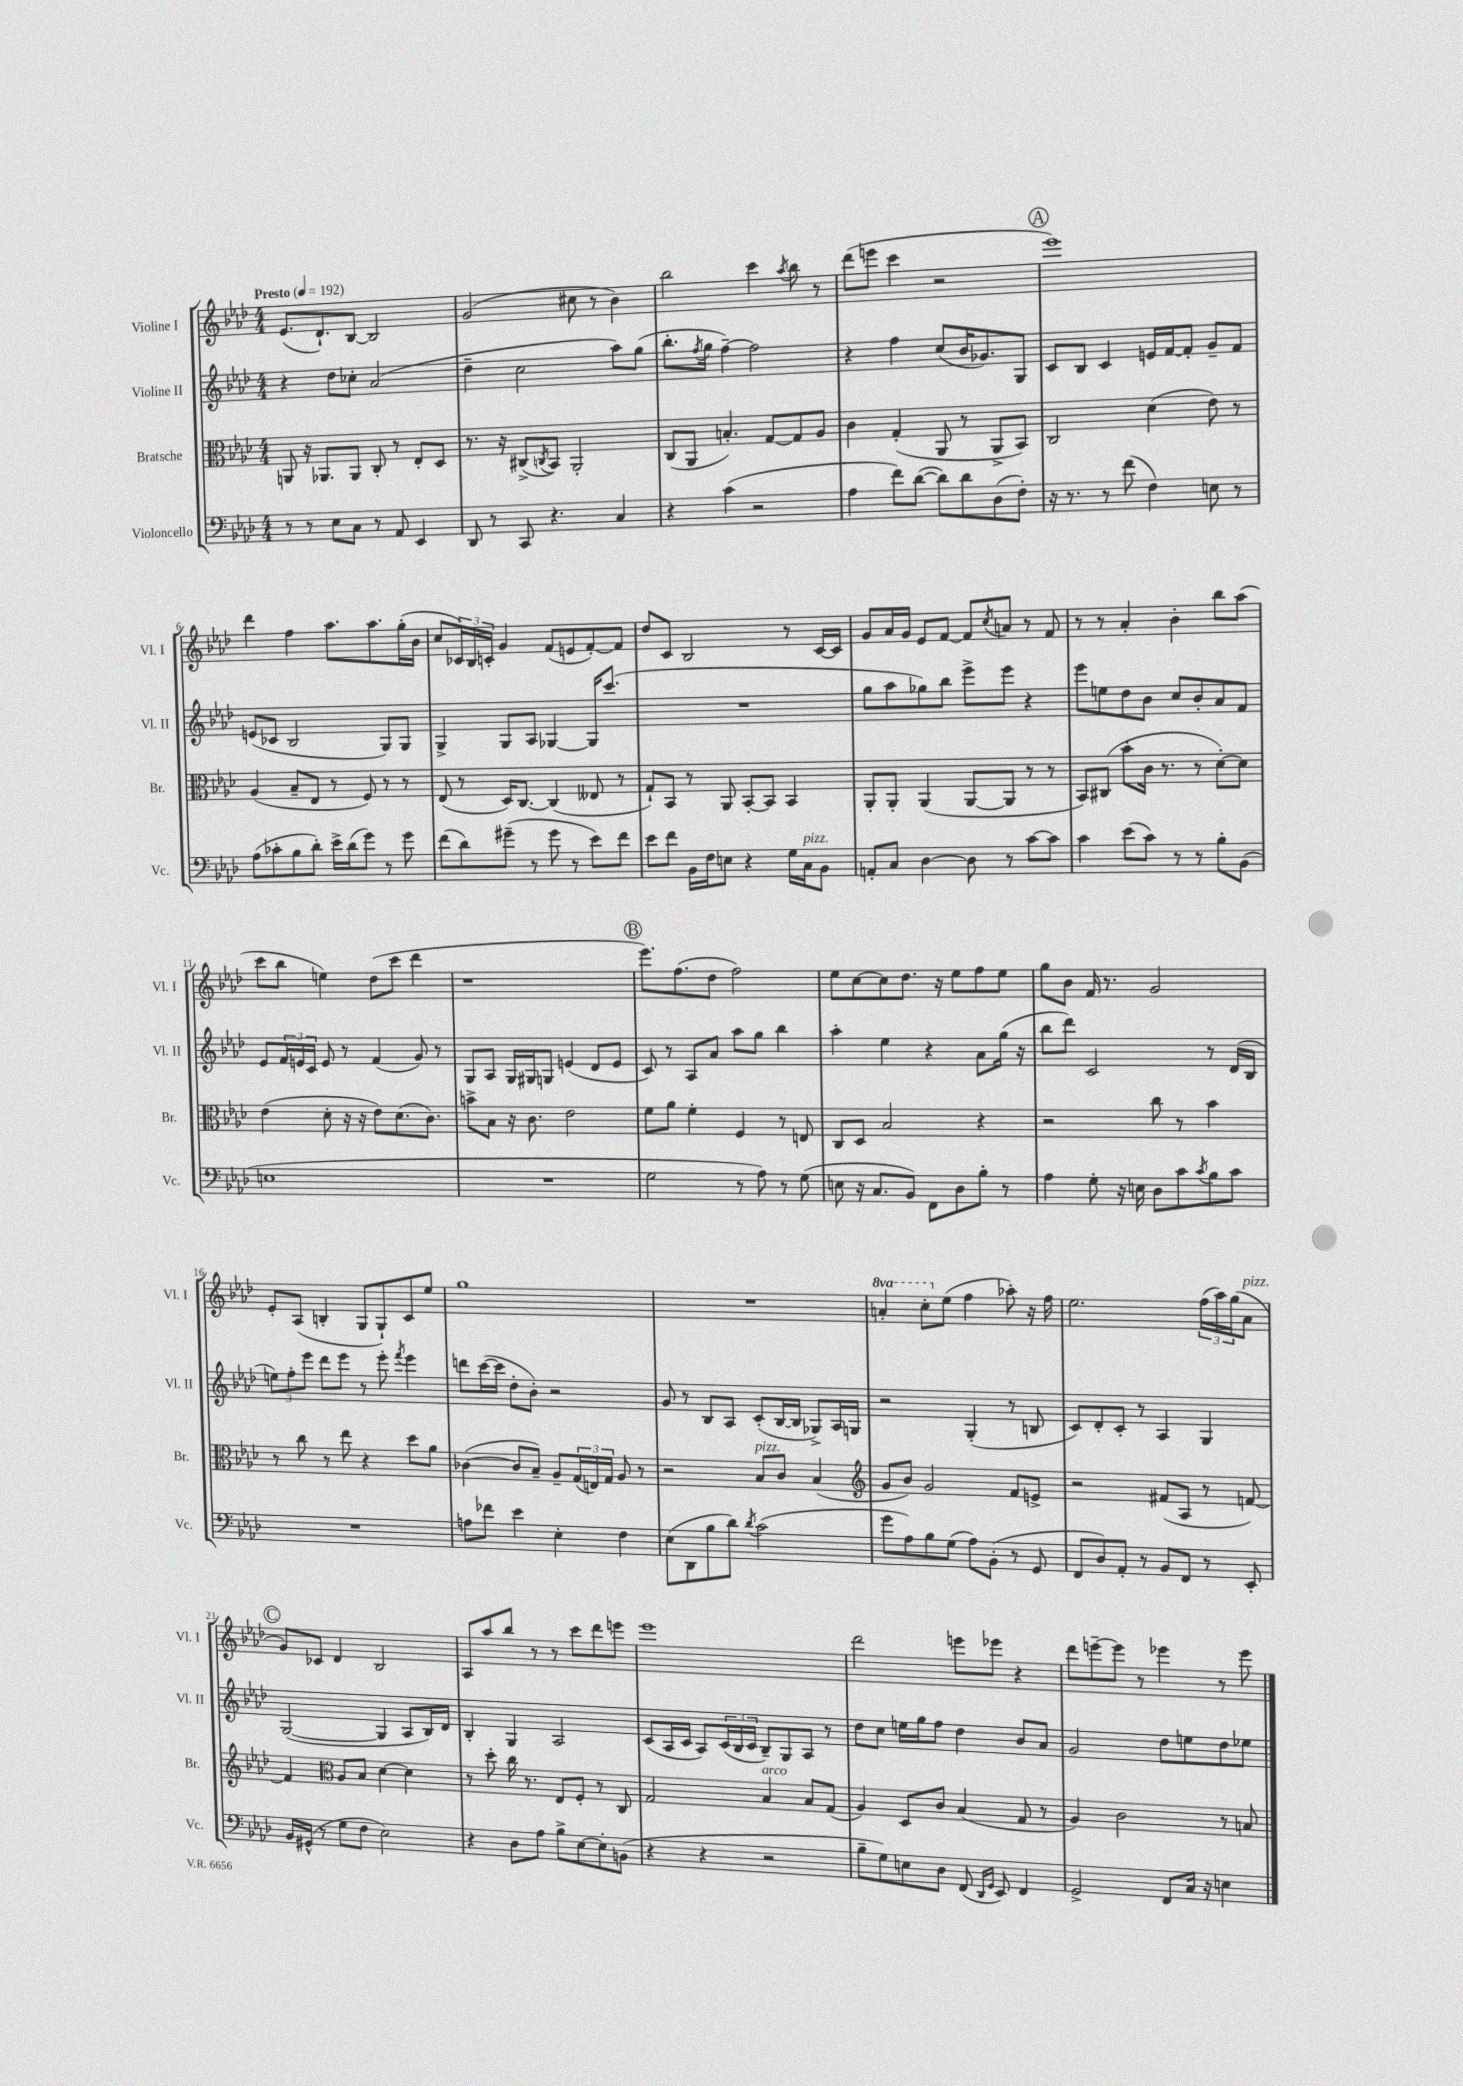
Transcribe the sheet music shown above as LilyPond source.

<<
\new StaffGroup <<
\new Staff = "s0" \with { instrumentName = "Violine I" shortInstrumentName = "Vl. I" } {
    \clef treble \key aes \major \numericTimeSignature \time 4/4 \set Staff.ottavationMarkups = #ottavation-simple-ordinals \tempo "Presto" 4 = 192
    ees'8.( des'8.-!) bes8~ bes2 |
    g'2( cis''8 r8 bes'4) |
    bes''2 c'''4 \acciaccatura { aes''8 } bes''8 r8 |
    des'''8( e'''8 c'''4 r2 |
    \mark \markup { \circle "A" } ees'''1) |
    des'''4 f''4 aes''8. aes''8. g''16-.( bes'16 |
    c''8 \tuplet 3/2 { ces'16) bes16 c'16-. } g'4 f'8( e'8 f'8~-.) f'8 |
    des''8 c'8 bes2 r8 c'16~ c'16 |
    g'8 aes'16 g'16 ees'8 f'8~ f'8 \acciaccatura { c''8 } a'8 r8 f'8 |
    r8 r8 aes'4-. bes'4-. bes''8 aes''8( |
    c'''8 bes''8 e''4) des''8( c'''8 des'''4 |
    r1 |
    \mark \markup { \circle "B" } ees'''8.) f''8.( des''8 f''2) |
    ees''8 c''8~ c''8 des''8. r16 ees''8 f''8 ees''8 |
    g''8 bes'8 f'16 r8. g'2 |
    ees'8-. aes8( b4-. g8 g8-!) c'8 ees''8 |
    g''1 |
    R1 |
    \ottava #1 a''4-. c'''8-. \ottava #0 ees''8( f''4 aes''8-.) r16 f''16 |
    ees''2. \tuplet 3/2 { f''16( aes''16) g''16( } aes'8^\markup { \italic "pizz." } |
    \mark \markup { \circle "C" } g'8) ces'8 des'4 bes2 |
    aes8 aes''8 bes''8 r8 r8 c'''8 des'''8 e'''8 |
    ees'''1 |
    des'''2 e'''8 ees'''8 r4 |
    des'''8 e'''8~-- e'''8 r8 ees'''4 r8 ees'''8 \bar "|." |
}
\new Staff = "s1" \with { instrumentName = "Violine II" shortInstrumentName = "Vl. II" } {
    \clef treble \key aes \major \numericTimeSignature \time 4/4
    r4 des''8 ces''8-. aes'2( |
    des''4-- c''2 aes''8) g''8( |
    bes''8.-. \acciaccatura { f''8 } g''16 f''4~--) f''2 |
    r4 f''4 c''8( bes'16 ges'8.) g8 |
    \mark \markup { \circle "A" } c'8 bes8 c'4 e'16 f'16~ f'8-. g'8-- f'8 |
    e'8( ces'8 bes2 g8) g8 |
    g4-> g8 aes8 ges4~ ges16 c'''8.( |
    R1 |
    g''8 aes''8 ges''8) bes''8 ees'''8-> ees'''8 r4 |
    ees'''8 e''8 des''8 bes'8 c''8 bes'8-. aes'8 f'8 |
    ees'8 \tuplet 3/2 { f'16 e'16 c'16 } e'8 r8 f'4( g'8) r8 |
    g8 aes8 g16 gis16 g8 e'4( des'8 e'8 |
    \mark \markup { \circle "B" } c'8) r8 aes8 aes'8 aes''8 g''8 bes''4 |
    aes''4-. ees''4 r4 aes'8 g''16( r16 |
    bes''8 des'''8) c'2 r8 des'16( bes16 |
    \tuplet 3/2 { e''8) f''8-. ees'''8 } des'''8 ees'''8 r8 ees'''8-. \acciaccatura { f'''8 } ees'''4 |
    d'''8 c'''16~( c'''16 des''8-. bes'8-.) r2 |
    g'8 r8 bes8 aes8 c'8-.( bes16~ bes16 ges8->) aes16 g16 |
    r2 g4-.( r8 b8 |
    c'8) des'8-. c'8-. r8 aes4 g4 |
    \mark \markup { \circle "C" } g2~( g4 aes8 bes16) des'16 |
    bes4-. g4 aes2 |
    c'8( aes16 c'16 aes8) \tuplet 3/2 { c'16( bes16 c'16 } bes8--) g8 aes8 r8 |
    des''8 c''8 e''16 g''16 f''8 des''4 bes'8 aes'8 |
    g'2 des''8 e''8 des''8 ees''8 \bar "|." |
}
\new Staff = "s2" \with { instrumentName = "Bratsche" shortInstrumentName = "Br." } {
    \clef alto \key aes \major \numericTimeSignature \time 4/4
    a,8 r16 aes,8. aes,8 c8-. r8 ees8-. des8 |
    r8. r16 cis8->( \acciaccatura { c8 } bes,8) aes,2-. |
    c8( aes,8 b4.-.) g8~ g8 aes8 |
    c'4 g4-.( aes,8 r8 aes,8-> bes,8) |
    \mark \markup { \circle "A" } c2 des'4( ees'8) r8 |
    aes4( bes8-- ees8 r8 f8) r8 r8 |
    ees8( r8 des16) c8.~ c4( eeses8 r8 |
    g8-!) bes,8 r8 aes,8 bes,8~-. bes,8 bes,4 |
    aes,8-. aes,8-. aes,4( aes,8~ aes,8 r8 r8 |
    bes,8) cis8( bes'8-. c'16 r8. r8 des'8~-.) des'8 |
    ees'4( des'8-. r16 r16 ees'8) des'8.( c'8.) |
    b'8-> bes8 r16 c'8. ees'2 |
    \mark \markup { \circle "B" } f'8 aes'8 f'4-. f4 r8 e8 |
    c8 des8 bes2 r4 |
    r2 c''8 r8 bes'4 |
    r8 c''8 r8 ees''8 r4 des''8 aes'8 |
    ces'4~( ces'8 bes8--) aes8-- \tuplet 3/2 { g16( e16) g16 } aes8 r8 |
    r2 bes8^\markup { \italic "pizz." } c'8 bes4( |
    \clef treble g'8 bes'8) g'2 f'8 e'8-> |
    r2 fis'8( aes8 r8 f'8~) |
    \mark \markup { \circle "C" } f'4 \clef alto aes8 bes8 des'4~ des'4 |
    r8 des''8-. c''16 r8. ees8 f8-. r8 c8 |
    g2 bes4^\markup { \italic "arco" } bes8 g8( |
    aes4) des8 c'8 bes4( g8 r8 |
    aes4) c'2 r8 b8 \bar "|." |
}
\new Staff = "s3" \with { instrumentName = "Violoncello" shortInstrumentName = "Vc." } {
    \clef bass \key aes \major \numericTimeSignature \time 4/4
    r8 r8 ees8 c8 r8 aes,8 ees,4 |
    des,8 r8 c,8 r4. c4 |
    r4 c'4( r2 |
    aes4 f'8) des'8~( des'8) des'8 des8( f8-.) |
    \mark \markup { \circle "A" } r16 r8. r8 f'8( f4) e8 r8 |
    aes8( ces'8-. bes8 des'8-.) ees'16-> des'16( g'8) r8 g'8 |
    f'8( des'8) gis'8--( r8 gis'8 r8 ees'8) f'8 |
    ees'8 f'8 bes,16 f16 e8 r4 g16 c16^\markup { \italic "pizz." } bes,8 |
    a,8-. c8 des4~ des8 r8 c'8~ c'8 |
    c'4 ees'8( c'8) r8 r8 bes8-. bes,8( |
    e1 |
    R1 |
    \mark \markup { \circle "B" } g2 r8 aes8) r8 g8( |
    e8 r16 c8. bes,8) f,8 des8 bes8-. r8 |
    aes4 g8-. r16 e16 des8 c'8 \acciaccatura { c'8 } bes8 c'8 |
    R1 |
    a8 fes'8 ees'4 ees4-. f4 |
    ees8( des,8 bes8 des'8) \acciaccatura { des'8 } c'2( |
    g'8 aes8) bes8 g8( aes8) bes,8-.( r8 g,8 |
    f,8 des8) aes,8-. r8 bes,8 f,8 r8 ees,8-. |
    \mark \markup { \circle "C" } bes,16 gis,16-^( r8 g8 f8 ees2) |
    r4 des8 aes8 bes8-> ees8~ ees8-. b,8( |
    r4 r4 r2 |
    bes8-- g8) e8 des8 f,8( \grace { des,16 g,16 } ees,8) f,4 |
    g,2-> f,8 c16 r16 e4 \bar "|." |
}
>>
>>
